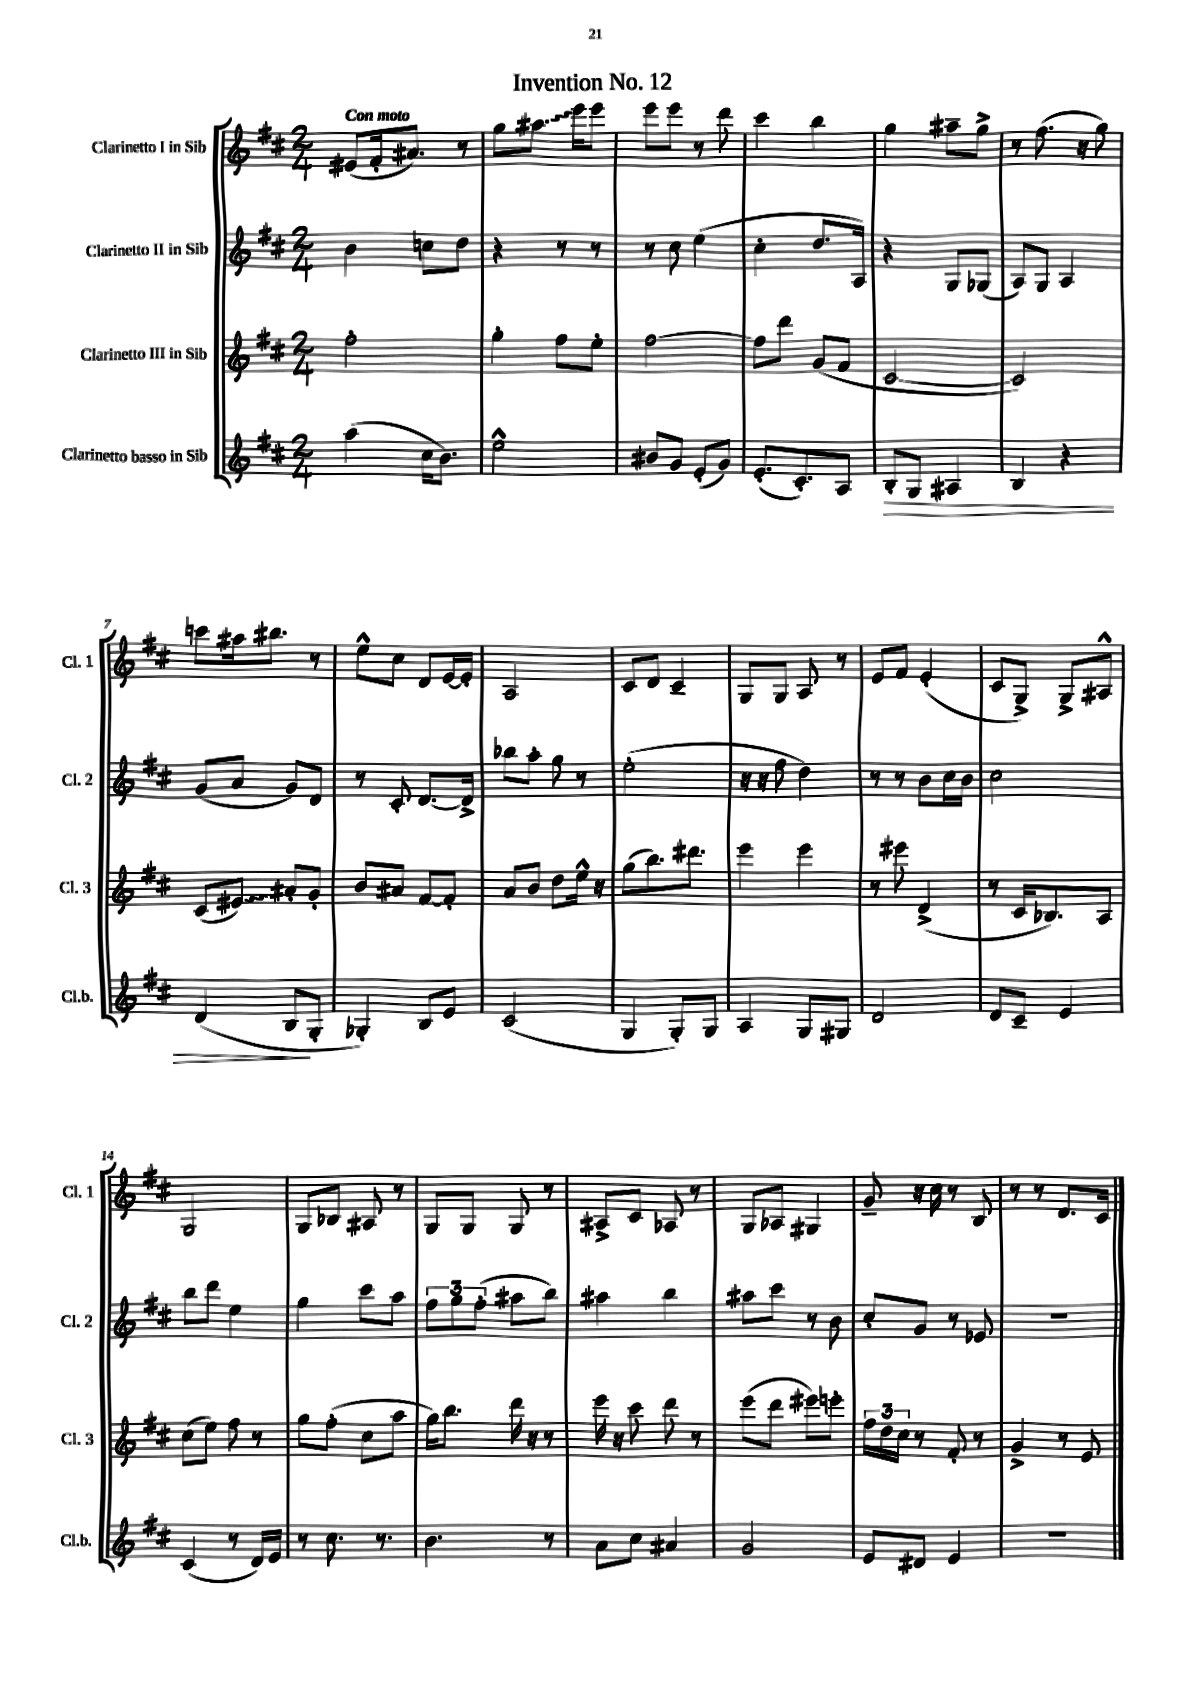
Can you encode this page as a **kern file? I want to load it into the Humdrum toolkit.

**kern	**kern	**kern	**kern
*staff4	*staff3	*staff2	*staff1
*clefG2	*clefG2	*clefG2	*clefG2
*k[f#c#]	*k[f#c#]	*k[f#c#]	*k[f#c#]
*M2/4	*M2/4	*M2/4	*M2/4
(4aa\	2ff#'\	4b\	(8e#/L
.	.	.	16f#'/k
.	.	.	8.a#/J)
16cc#\LK	.	8cc\L	.
8.b\J)	.	.	.
.	.	8dd\J	8r
=	=	=	=
2ee^^\	4gg'\	4r	8gg\L
.	.	.	8.aa#\J
.	8ff#\L	8r	.
.	.	.	16eee\LK
.	8ee'\J	8r	8eee\J
=	=	=	=
8b#/L	[2ff#\	8r	8eee\L
8g/J	.	8cc#\	8eee\J
(8e'/L	.	(4ee\	8r
8g/J)	.	.	8ddd\
=	=	=	=
(8.e'/L	8ff#\]L	4cc#'\	4ccc#\
.	8ddd\J	.	.
8.c#'/)	.	.	.
.	(8g/L	8.dd/L	4bb\
8A/J	8f#/J	.	.
.	.	16A/Jk)	.
=	=	=	=
8B'/L	[2c#/	4r	4gg\
8G/J	.	.	.
4A#/	.	8G/L	8aa#~\L
.	.	(8G-/J	8gg^\J
=	=	=	=
4B/	2c#/])	8A/L)	8r
.	.	8G/J	(8.ff#\
4r	.	4A/	.
.	.	.	16r
.	.	.	8gg\)
=	=	=	=
(4d/	(8c#/L	(8g/L	8ccc\L
.	8e#/J)	8a/J	16aa#\k
.	.	.	8.bb#\J
8B/L	8a#'/L	8g/L)	.
8G'/J	8g'/J	8d/J	8r
=	=	=	=
4G-'/)	8b/L	8r	8ee^^\L
.	8a#/J	8c#'/	8cc#\J
8B/L	[8f#/L	[8.d/L	8d/L
8e/J	8f#'/]J	.	[16e/L
.	.	16d^/]Jk	16e'/]JJ
=	=	=	=
(2c#/	8a/L	8bb-\L	2A/
.	8b/J	8aa'\J	.
.	8dd\L	8gg\	.
.	16ee^^\Jk	8r	.
.	16r	.	.
=	=	=	=
4G/	(8gg\L	(2ee'\	8c#/L
.	8.bb\)	.	8d/J
8G'/L)	.	.	4c#~/
.	8.ddd#\J	.	.
8G/J	.	.	.
=	=	=	=
4A/	4eee\	16r	8G/L
.	.	16r	.
.	.	8ff#\	8G/J
8G/L	4eee\	4dd\)	8A/
8G#/J	.	.	8r
=	=	=	=
2d/	8r	8r	8e/L
.	8eee#\	8r	8f#/J
.	(4d^/	8b\L	(4e'/
.	.	16cc#\L	.
.	.	16b\JJ	.
=	=	=	=
8d/L	8r	2cc#\	8c#/L
8c#~/J	16c#/LK	.	8G^/J)
.	8.B-/)	.	.
4e/	.	.	8G^/L
.	8A/J	.	8A#^^/J
=	=	=	=
(4c#/	(8cc#\L	8bb\L	2G/
.	8ee\J)	8ddd\J	.
8r	8ff#\	4ee\	.
16d/LL)	8r	.	.
16e/JJ	.	.	.
=	=	=	=
8r	8gg\L	4gg\	8G/L
8.cc#\	(8ff#'\J	.	8B-/J
.	8cc#\L	8ccc#\L	8A#/
8.r	.	.	.
.	8aa\J	8aa\J	8r
=	=	=	=
4.b\	16gg\LK)	12ff#\L	8G/L
.	8.bb\J	.	.
.	.	12gg\	.
.	.	.	8G/J
.	.	(12ff#'\J	.
.	16ddd\	8aa#\L	8G/
.	16r	.	.
8r	8r	8bb\J)	8r
=	=	=	=
8a\L	16eee\	4aa#\	8A#^/L
.	16r	.	.
8cc#\J	8ccc#\	.	8c#/J
4a#/	8ddd\	4bb\	8A-/
.	8r	.	8r
=	=	=	=
2g/	(8eee\L	8aa#\L	8G/L
.	8ddd\J	8ccc#\J	8A-/J
.	8eee#\L)	8r	4G#/
.	8eee'\J	8b\	.
=	=	=	=
8e/L	24ff#\LL	8cc#'/L	8g~/
.	24dd\	.	.
.	24cc#\JJ	.	.
8d#/J	8r	8g/J	16r
.	.	.	16cc#\
4e/	8f#'/	8r	8r
.	8r	8e-/	8B/
=	=	=	=
2r	4g^/	2r	8r
.	.	.	8r
.	8r	.	8.d/L
.	8e/	.	.
.	.	.	16c#/Jk
==	==	==	==
*-	*-	*-	*-
